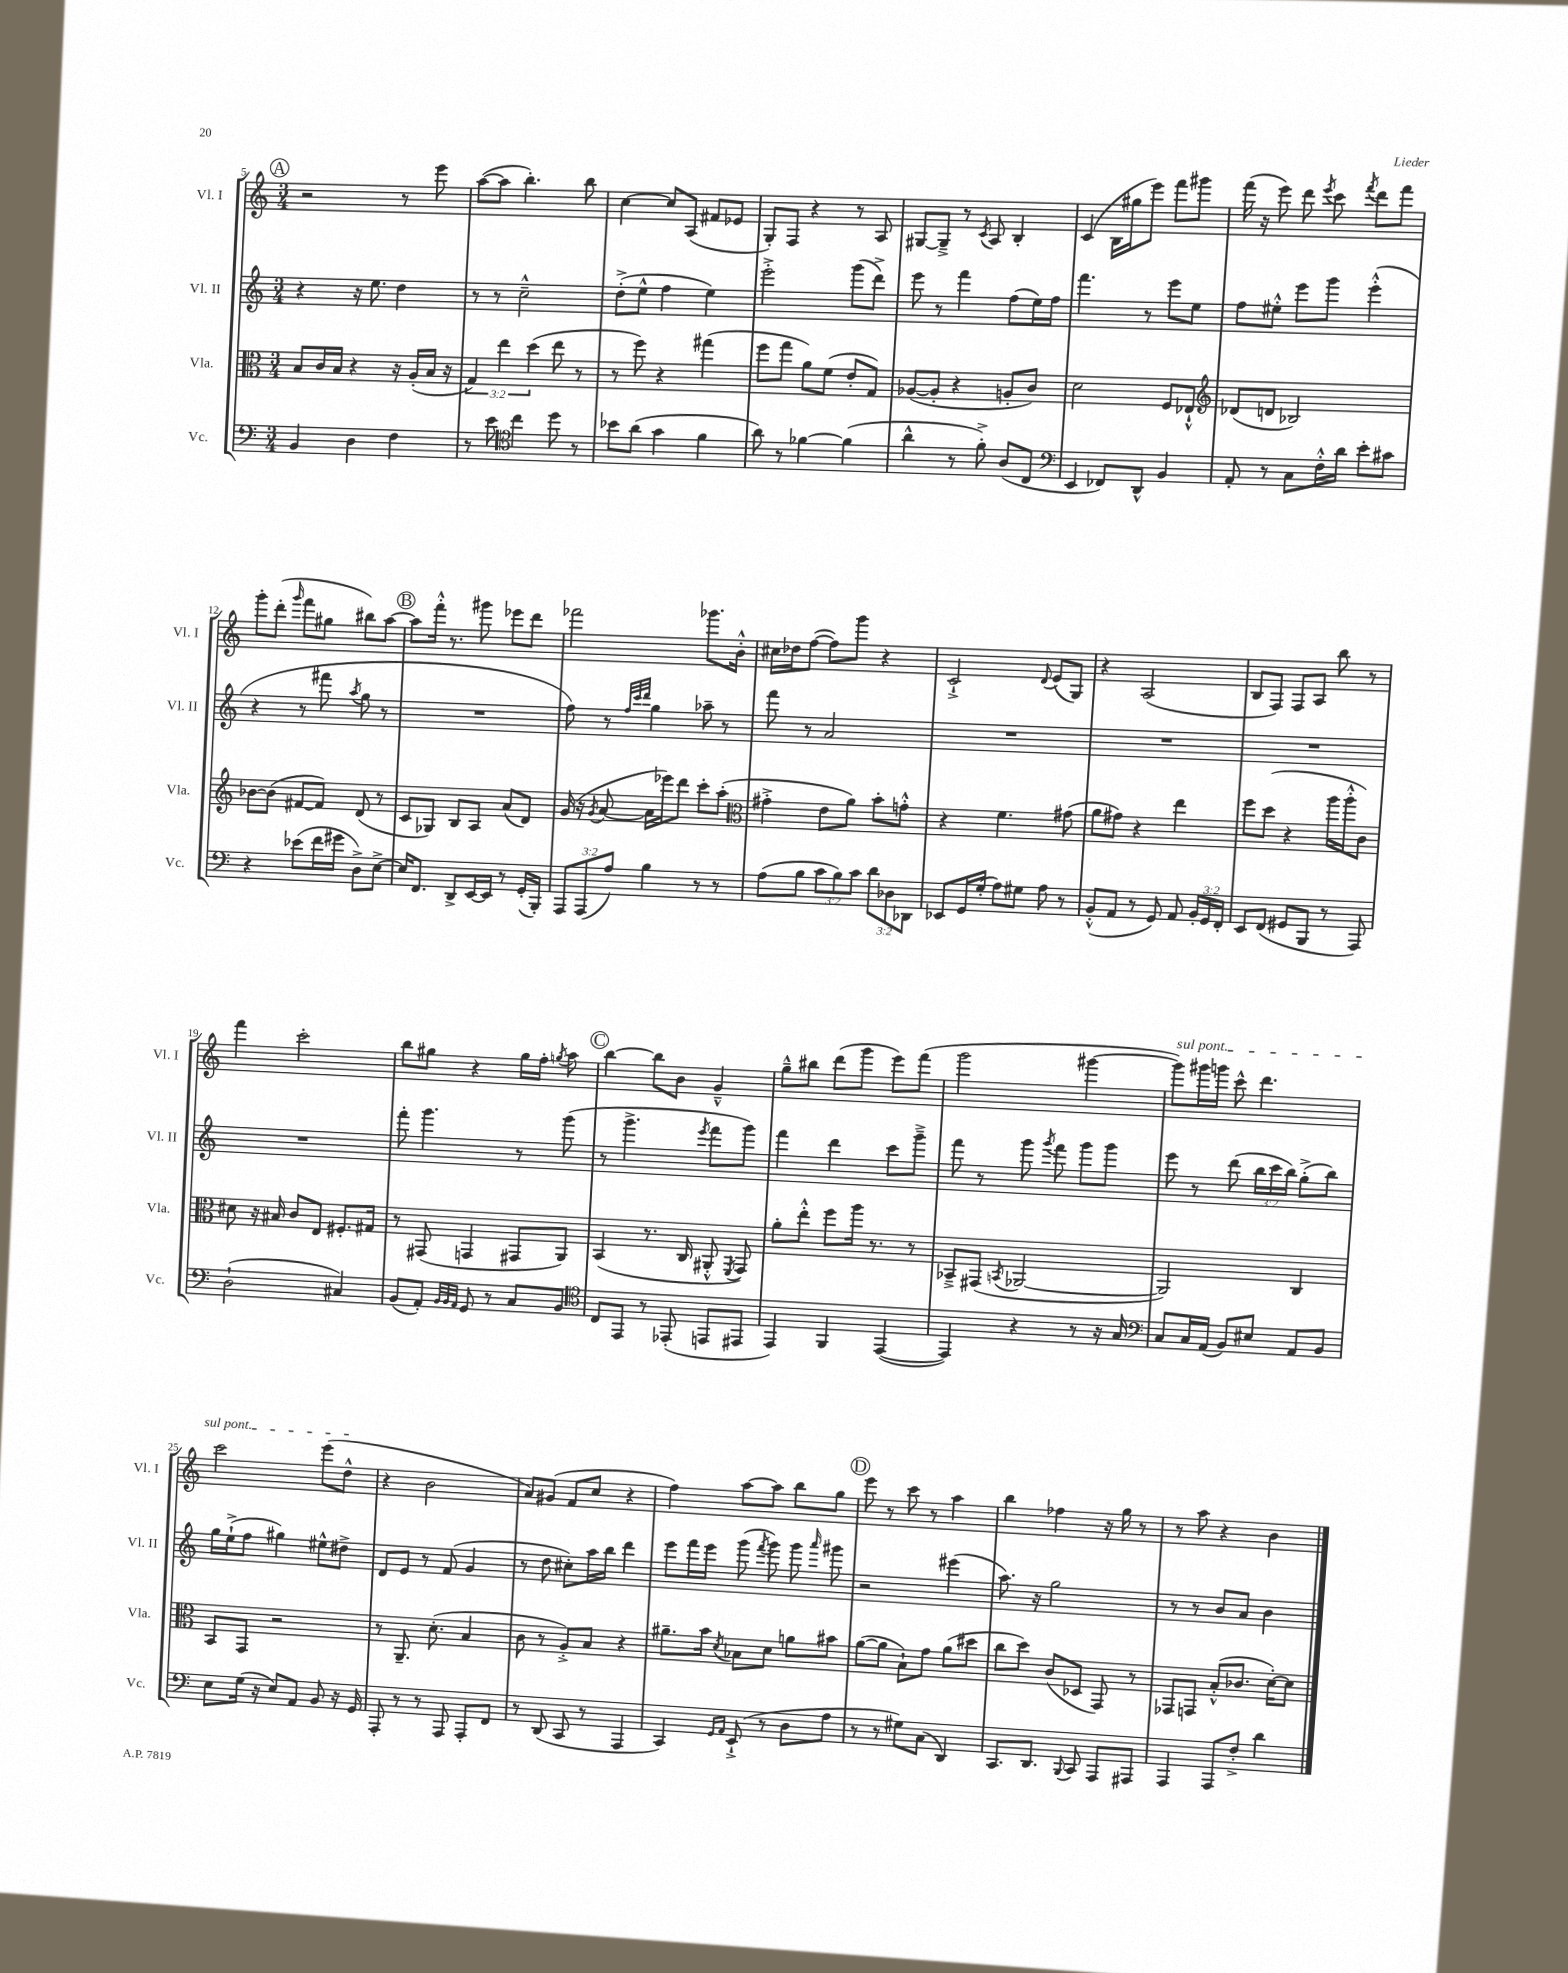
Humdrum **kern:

**kern	**kern	**kern	**kern
*staff4	*staff3	*staff2	*staff1
*clefF4	*clefC3	*clefG2	*clefG2
*k[]	*k[]	*k[]	*k[]
*M3/4	*M3/4	*M3/4	*M3/4
4BB/	8B/L	4r	2r
.	16c/L	.	.
.	16B/JJ	.	.
4D\	4r	16r	.
.	.	8.ee\	.
4F\	16r	4dd\	8r
.	(16A'/LL	.	.
.	16B/JJ	.	8eee\
.	16r	.	.
=	=	=	=
8r	6G/)	8r	([8aa\L
8e\	.	8r	8aa\]J
.	6ee\	.	.
*clefC4	*	*	*
4cc\	.	2cc~^^\	4.bb'\)
.	(6dd\	.	.
8dd\	8ee\	.	.
8r	8r	.	8bb\
=	=	=	=
8b-\L	8r	(8dd'^\L	[4cc\
(8a\J	8ff\)	8ee^^\J	.
4g\	4r	4ff\	8cc/]L
.	.	.	(8A/J
4f\	(4gg#\	4ee\)	8f#/L
.	.	.	8e-/J
=	=	=	=
8a\)	8ff\L	2eee'^\	8G'/L)
8r	8gg\J	.	8F/J
[4f-\	8a\L)	.	4r
.	(8f\J	.	.
(4f-\]	8e'/L	(8ggg\L	8r
.	8G/J)	8ddd^\J)	8A/
=	=	=	=
4a^^\	([8A-/L	8eee\	[8G#/L
.	8A-'/]J	8r	8G#~^/]J
8r	4r	4fff\	8r
.	.	.	8qc/
8f'^\)	.	.	8A/
(8A/L	8A'/L	(8ff\L	4B'/
8C/J	8c/J)	16ee\L)	.
.	.	16ff\JJ	.
=	=	=	=
*clefF4	*	*	*
4EE/	2d\	4.fff\	(4c/
8FF-/L)	.	.	16B\LL
.	.	.	16gg#\J
8DD^^/J	.	8r	8eee\J)
4BB/	8F/L	8eee\L	8fff\L
.	8E-`^^/J	8ee\J	8ggg#\J
=	=	=	=
*	*clefG2	*	*
8AA'/	(8d-/L	8ff\L	(16fff\
.	.	.	16r
8r	8d/J	8ee#'^^\J	8eee\)
8C\L	2B-/)	8eee\L	8ddd\
.	.	.	8qeee/
16F'^^\L	.	8ggg\J	8ccc\
16d\JJ	.	.	.
.	.	.	8qfff/
8e'\L	.	(4eee'^^\	8ddd\L
8c#\J	.	.	8fff\J
=	=	=	=
4r	[8b-\L	4r	8ggg'\L
.	(8b-\]J	.	(8ddd'\J
.	.	.	16qqggg/
(8e-\L	[8f#/L	8r	8fff\L
16f\L	8f#/]J)	8fff#\	8gg#\J
16g#\JJ	.	.	.
.	.	8qaa/	.
8D^\L)	(8d/	8gg\	8bb#\L)
[8E^\J	8r	8r	[8aa\J
=	=	=	=
16E/]LK	8c/L	2.r	8aa\]L
8.FF/J	.	.	.
.	8G-/J)	.	16fff'^^\Jk
.	.	.	8.r
8DD^/L	8B/L	.	.
[16EE/L	8A/J	.	8ggg#\
16EE/]JJ	.	.	.
8r	(8a/L	.	8eee-\L
(16GG'/LL	8d/J)	.	8ddd\J
16BBB'/JJ)	.	.	.
=	=	=	=
12AAA/L	(16g/	8ff\)	2fff-\
.	16r	.	.
(12AAA/	.	.	.
.	8qg/	.	.
.	[8a/	8r	.
12A/J)	.	.	.
.	.	32qqff/LLL	.
.	.	32qqccc/	.
.	.	32qqddd/JJJ	.
4B\	16a\]LL	4gg\	.
.	16eee-\J)	.	.
.	8ddd\J	.	.
8r	8ccc'\L	8aa-~\	8.ggg-\L
8r	(8aa'\J	8r	.
.	.	.	16b'^^\Jk
=	=	=	=
*	*clefC3	*	*
(8A\L	4g#'^\	8fff\	16cc#\LL
.	.	.	16dd-\J
8B\J	.	8r	([8ff\J
12c\L	8e\L	2a/	8ff\]L)
12B\)	.	.	.
.	8a\J)	.	8ggg\J
12c\J	.	.	.
12d\L	8b'\L	.	4r
12D-\	.	.	.
.	8g'^^\J	.	.
12DD-\J	.	.	.
=	=	=	=
8EE-/L	4r	2.r	2c`^/
16GG/L	.	.	.
(16G'/JJ	.	.	.
8A\L)	4.f\	.	.
8G#\J	.	.	.
.	.	.	8qqd/
8A\	.	.	(8e/L
8r	(8g#\	.	8G/J)
=	=	=	=
(8BB'^^/L	8a\L	2.r	4r
8AA/J	8g#\J)	.	.
8r	4r	.	(2A/
8GG/)	.	.	.
8AA/	4ee\	.	.
24BB'/LL	.	.	.
24GG/	.	.	.
24FF'/JJ	.	.	.
=	=	=	=
8EE/L	8ff\L	2.r	8B/L
(8FF/J	(8dd\J	.	8F/J)
8GG#/L	4r	.	8F/L
8BBB/J	.	.	8A/J
8r	16aa\LL	.	8bb\
.	16aa'^^\J	.	.
8AAA/)	8c\J)	.	8r
=	=	=	=
(2D`\	8d#\	2.r	4fff\
.	16r	.	.
.	16B#/	.	.
.	8c/L	.	2ccc'\
.	8E/J	.	.
4C#/)	8.F#'/L	.	.
.	16G#/Jk	.	.
=	=	=	=
(8BB/L	8r	8fff'\	8bb\L
8AA'/J)	(8GG#/	4.ggg\	8gg#\J
32qqBB/LLL	.	.	.
32qqBB/	.	.	.
32qqAA/JJJ	.	.	.
8GG/	4GG/	.	4r
8r	.	.	.
8C/L	8GG#/L	8r	16gg#\LL
.	.	.	16ff'\JJ
.	.	.	8qgg/
8BB/J	8AA/J)	(8ggg\	8aa\
=	=	=	=
*clefC4	*	*	*
8C/L	(4BB/	8r	[4bb\
8EE/J	.	4.ggg^\	.
8r	8.r	.	8bb\]L
(8EE-'/	.	.	8b\J
.	16C/	.	.
.	.	8qeee/	.
8EE/L	8AA#'^^/	8fff\L	4g~^^/
.	8qFF/	.	.
8EE#/J	8GG/)	8ggg\J)	.
=	=	=	=
4EE/)	8a'\L	4fff\	8gg~^^\L
.	8ee'^^\J	.	8bb#\J
4FF/	8ff\L	4ddd\	(8ddd\L
.	16aa\Jk	.	8ggg\J
.	8.r	.	.
([4EE/	.	8ccc\L	8eee\L)
.	8r	8ggg~^\J	(8fff\J
=	=	=	=
4EE/])	8BB-~^/L	8fff\	2ggg\
.	(8GG#/J	8r	.
.	8qBB/	.	.
4r	[2AA-/	8ggg\	.
.	.	8qggg/	.
.	.	8fff\	.
8r	.	8ggg\L	[4ggg#\
16r	.	8ggg\J	.
16G/	.	.	.
=	=	=	=
*clefF4	*	*	*
8C/L	2AA-/])	8eee\	8ggg#\]L)
16C/L	.	8r	16ggg#\L
(16AA/JJ	.	.	16ggg\JJ
8BB/L)	.	(8ddd\	8ccc^^\
8E#/J	.	24bb\LL	4.ddd\
.	.	24ccc\	.
.	.	24bb\JJ)	.
8AA/L	4C/	(8gg'^\L	.
8BB/J	.	8bb\J)	.
=	=	=	=
8E\L	8BB/L	16gg\LL	2ccc\
.	.	(16ee`^\J	.
(16G\Jk	8GG/J	8ff\J	.
16r	.	.	.
8E/L)	2r	4gg#\)	.
8AA/J	.	.	.
8BB/	.	8ee#^^\L	(8eee\L
16r	.	8dd#^\J	8dd^^\J
16GG/	.	.	.
=	=	=	=
8AAA'/	8r	8d/L	4r
8r	8.AA~/	8e/J	.
8r	.	8r	2b\
.	(8.d'\	.	.
8AAA/	.	(8f/	.
8AAA'/L	4B/	4g/	.
8FF/J	.	.	.
=	=	=	=
8r	8c\	8r	8a/L)
(8DD/	8r	8dd\	(8g#/J
8CC/	8A'^/L)	8cc#'\L)	8f/L
8r	8B/J	16aa\L	8cc/J
.	.	16bb\JJ	.
4AAA/	4r	4ddd\	4r
=	=	=	=
4CC/)	8.a#~\L	8eee\L	4ff\)
.	.	16fff\L	.
.	16b\Jk	16eee\JJ	.
16qqGG/LL	.	.	.
16qqAA/JJ	8qd/	.	.
(8EE`^/	8B-\L	(8ggg\	[8aa\L
.	.	8qfff/	.
8r	8d\J	8ggg\)	8aa\]J
8D\L	8a\L	8ggg\	8bb\L
.	.	16qqaaa/	.
8A\J	8b#\J	8ggg#\	8gg\J
=	=	=	=
8r	([8a\L	2r	8eee\
8r	8a\]J	.	8r
8G#\L)	8B`\L)	.	8ccc\
(8C\J	8g\J	.	8r
4DD/)	(8a\L	(4eee#\	4aa\
.	8dd#\J	.	.
=	=	=	=
8.CC/L	8cc\L	8.aa\)	4bb\
.	8dd\J)	.	.
8.DD/J	.	16r	.
.	(8c/L	2gg\	4ff-\
8qqBBB/	.	.	.
8CC/	8D-/J	.	.
8AAA/L	8GG/)	.	16r
.	.	.	16gg\
8AAA#/J	8r	.	8r
=	=	=	=
4AAA/	8GG-/L	8r	8r
.	8GG/J	8r	8aa\
8AAA/L	(8B'^^/L	8b/L	4r
8F'^/J	8.c-/J	8a/J	.
4d\	.	4b\	4b\
.	[16d'\LK)	.	.
.	8d\]J	.	.
==	==	==	==
*-	*-	*-	*-
